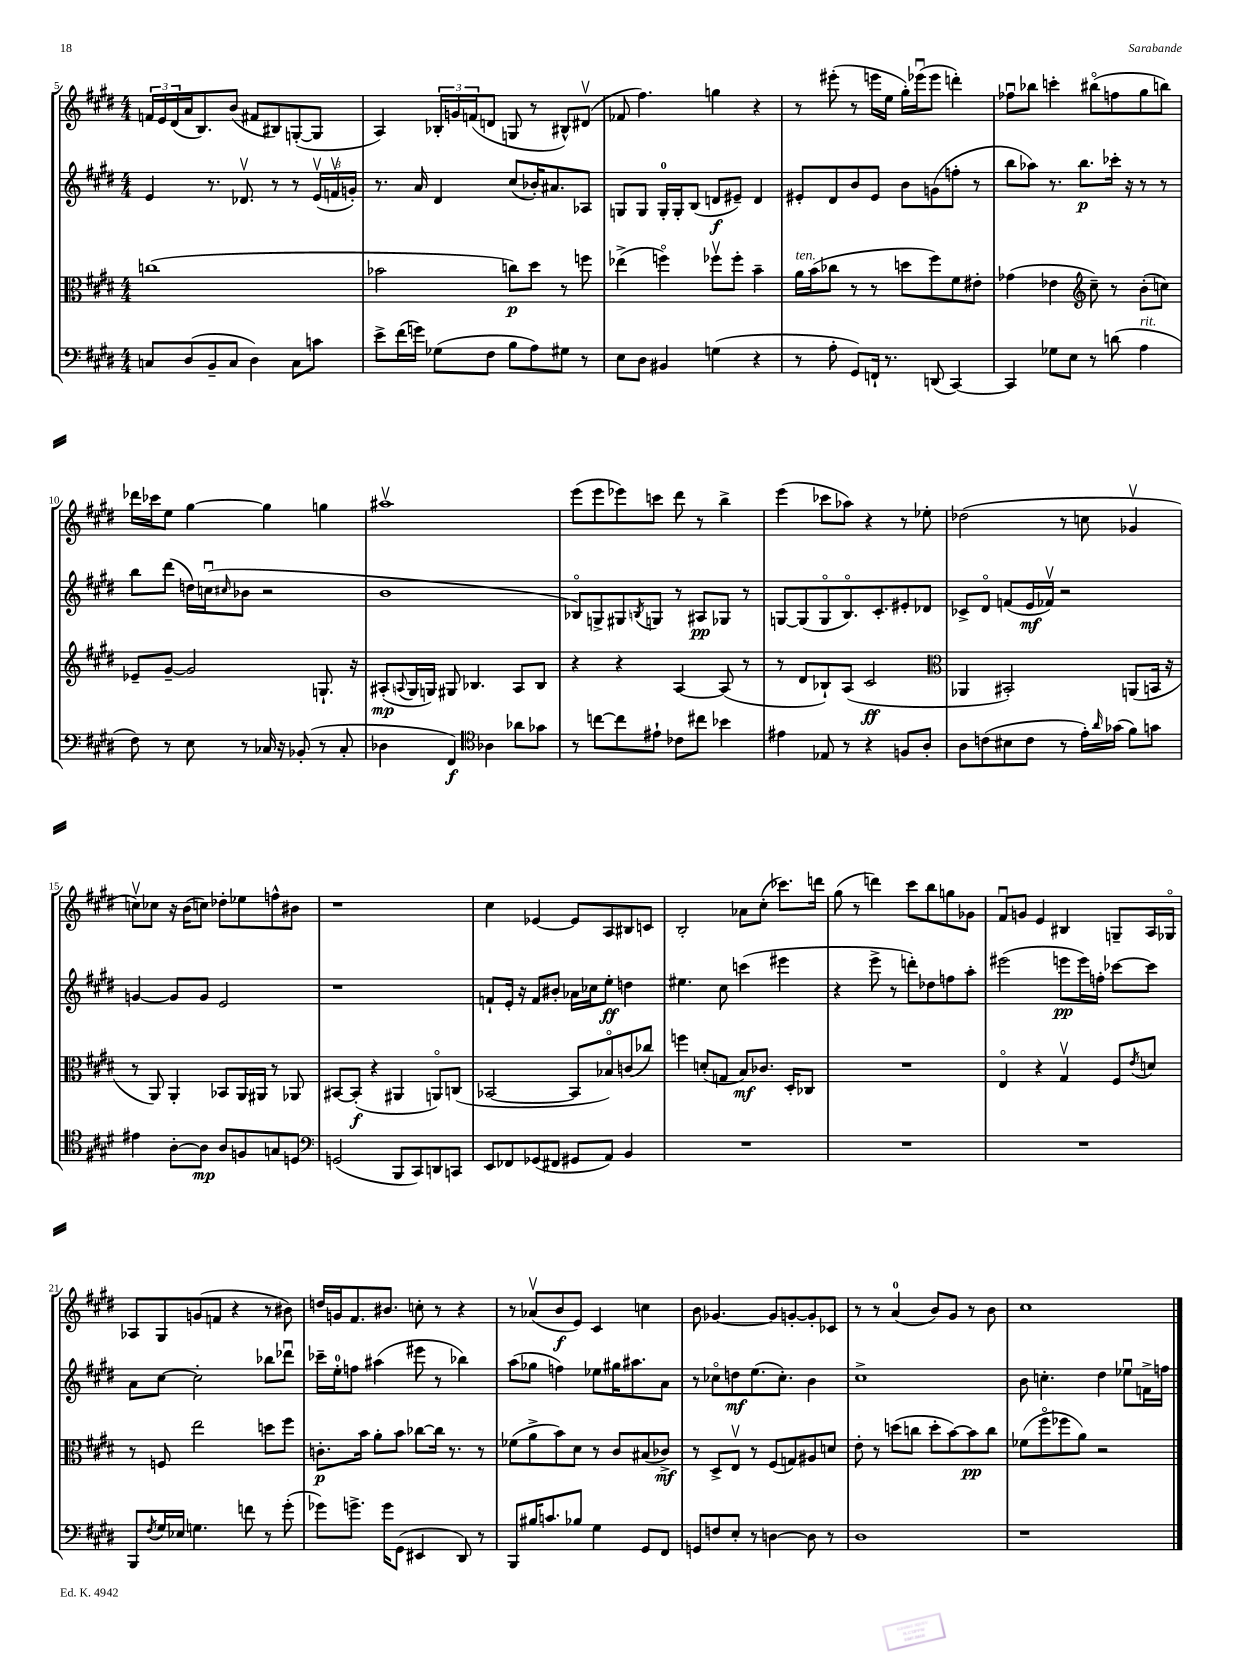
<<
\new StaffGroup <<
\new Staff = "s0" {
    \clef treble \key e \major \numericTimeSignature \time 4/4
    \tuplet 3/2 { f'16 e'16 dis'16( } a'16 b8.) b'8( fis'8 bis8) g8~-.( g8 |
    a4) \tuplet 3/2 { bes16-. g'16 f'16( } d'8 g8 r8 bis8-^) dis'8\upbow( |
    fes'8 fis''4.) g''4 r4 |
    r8 eis'''8-.( r8 e'''16 e''16 gis''16-.) ees'''16\downbow( ees'''8 d'''4-.) |
    fes''8\downbow bes''8 c'''4-. bis''8\flageolet( f''8 gis''8 b''8) |
    des'''16 ces'''16 e''8 gis''4~ gis''4 g''4 |
    ais''1\upbow |
    e'''8( e'''8 ees'''8) c'''8 dis'''8 r8 b''4-> |
    e'''4( ces'''8 aes''8) r4 r8 ees''8-. |
    des''2( r8 c''8 ges'4\upbow |
    c''8\upbow) ces''8 r16 b'16( c''8) des''8-. ees''8 f''8-^ bis'8 |
    r1 |
    cis''4 ees'4~ ees'8 a8 bis8 c'8 |
    b2-. aes'8 cis''8-.( ces'''8.) d'''16 |
    gis''8( r8 d'''4) cis'''8 b''8 g''8 ges'8 |
    fis'8\downbow g'8 e'4 bis4 g8-- a16 ges16\flageolet |
    aes8 gis8 g'8( f'8 r4 r8 bis'8) |
    d''16 g'16 fis'8. bis'8. c''8-. r8 r4 |
    r8 aes'8\upbow( b'8\f e'8) cis'4 c''4 |
    b'8 ges'4.~ ges'8 g'8~-. g'8-. ces'8 |
    r8 r8 a'4-0( b'8) gis'8 r8 b'8 |
    cis''1 \bar "|." |
}
\new Staff = "s1" {
    \clef treble \key e \major \numericTimeSignature \time 4/4
    e'4 r8. des'8.\upbow r8 r8 \tuplet 3/2 { e'16\upbow( f'16\upbow g'16-.) } |
    r8. a'16 dis'4 cis''8( bes'16-.) ais'8. aes8 |
    g8 g8 g16-0-. g16-. b8( d'8\f eis'8--) d'4 |
    eis'8-. dis'8 b'8 eis'8 b'8 g'8( f''8-. r8 |
    b''8 aes''8) r8. b''8.\p ces'''16-. r16 r8 r8 |
    b''8 dis'''8( d''16) c''16\downbow( \grace { cis''16 } bes'8 r2 |
    b'1 |
    bes8\flageolet) g8-> gis8 \acciaccatura { b8 } g8 r8 ais8\pp ges8 r8 |
    g8~ g8( g8\flageolet b8.\flageolet) cis'8.-. eis'8-. des'8 |
    ces'8-> dis'8\flageolet f'8( e'16\mf fes'16\upbow) r2 |
    g'4~ g'8 g'8 e'2 |
    r1 |
    f'8-! e'16-. r16 f'8 bis'8-. aes'16 ces''16 e''8-.\ff d''4 |
    eis''4. cis''8 c'''4( eis'''4 |
    r4 e'''8-> r8 d'''8-.) des''8 f''8 a''8-. |
    eis'''2( e'''8\pp e'''16) f''16-. ces'''8~ ces'''8 |
    a'8 cis''8~ cis''2-. bes''8 des'''8\downbow |
    ces'''16-- e''16-0-. f''8 ais''4( eis'''8 r8 bes''4) |
    a''8( ges''8 f''4) ees''8 gis''16 ais''8. a'8 |
    r8 ces''8\flageolet d''8\mf e''8.( ces''8.-.) b'4 |
    cis''1-> |
    b'8 c''4.-. dis''4 ees''8\downbow f'16-> f''16 \bar "|." |
}
\new Staff = "s2" {
    \clef alto \key e \major \numericTimeSignature \time 4/4
    c''1( |
    bes'2 c''8\p) dis''8 r8 f''8 |
    ees''4->( f''4\flageolet) fes''8\upbow fes''8-. b'4-- |
    a'16^\markup { \italic "ten." } b'16( ces''8 r8 r8 d''8 fis''8) fis'8 eis'8-. |
    ges'4( ees'4 \clef treble cis''8--) r8 b'8-.( c''8) |
    ees'8-- gis'8~-- gis'2 g8.-! r16 |
    ais8-.\mp( \appoggiatura { a8 } gis16 g16) gis8 bes4. a8 bes8 |
    r4 r4 a4~ a8( r8 |
    r8 dis'8 bes8-!) a8( cis'2\ff |
    \clef alto aes,4 bis,2-.) a,8( b,16 r16 |
    r8 a,8) a,4-. bes,8 a,16 ais,16 r8 aes,8 |
    bis,8~ bis,8-.\f( r4 ais,4 a,8\flageolet) c8( |
    bes,2~ bes,8 bes8\flageolet) c'8( ces''8) |
    f''4 d'8-.( g8 b8\mf) ces'8. dis16-. ces8 |
    R1 |
    e4\flageolet r4 gis4\upbow fis8 \acciaccatura { e'8 } d'8 |
    r8 f8 e''2 d''8 fis''8 |
    c'8.-.\p b'16 a'8-. b'8 ces''8~ ces''16 r8. r8 |
    fes'8( a'8-> b'8) dis'8 r8 cis'8 bis8( ces'8->\mf) |
    r8 dis8-> e8\upbow r8 fis8( g8) ais8 d'8 |
    e'8-. r8 d''8( c''8 d''8-. b'8~) b'8\pp c''8 |
    fes'8( fis''8\flageolet fes''8 a'8) r2 \bar "|." |
}
\new Staff = "s3" {
    \clef bass \key e \major \numericTimeSignature \time 4/4
    c8 dis8( b,8-- c8 dis4) c8 c'8 |
    e'8-> fis'16( g'16) ges8( fis8 b8 a8) gis8 r8 |
    e8 dis8 bis,4 g4( r4 |
    r8 a8-. gis,8) f,16-! r8. d,8( cis,4~) |
    cis,4 ges8 e8 r8 d'8( a4^\markup { \italic "rit." } |
    fis8) r8 e8 r8 ces16 r16 bes,8-.( r8 ces8-. |
    des4 fis,4\f) \clef tenor aes4 aes'8 ges'8 |
    r8 c''8~ c''8 eis'8-! ces'8 cis''8 bes'4 |
    eis'4 ees8 r8 r4 f8 a8-. |
    a8 c'8( bis8 c'8 r8 e'16-.) \grace { a'16 } ges'16( fis'8) g'8 |
    eis'4 a8~-. a8\mp a8 f8 g8 d8 |
    \clef bass g,2( b,,8 cis,8) d,8 c,8 |
    e,8 fes,8 ges,8( fis,8 gis,8 a,8) b,4 |
    R1 |
    R1 |
    R1 |
    b,,8 \acciaccatura { fis8 } gis16 ees16 g4. f'8 r8 gis'8-.( |
    ges'8) g'8.-> g'16 gis,8( eis,4 dis,8) r8 |
    b,,8 bis16 c'8. bes8 gis4 gis,8 fis,8 |
    g,8 f8 e8-. r8 d4~ d8 r8 |
    dis1 |
    r1 \bar "|." |
}
>>
>>
\layout { \context { \Score currentBarNumber = #5 } }
